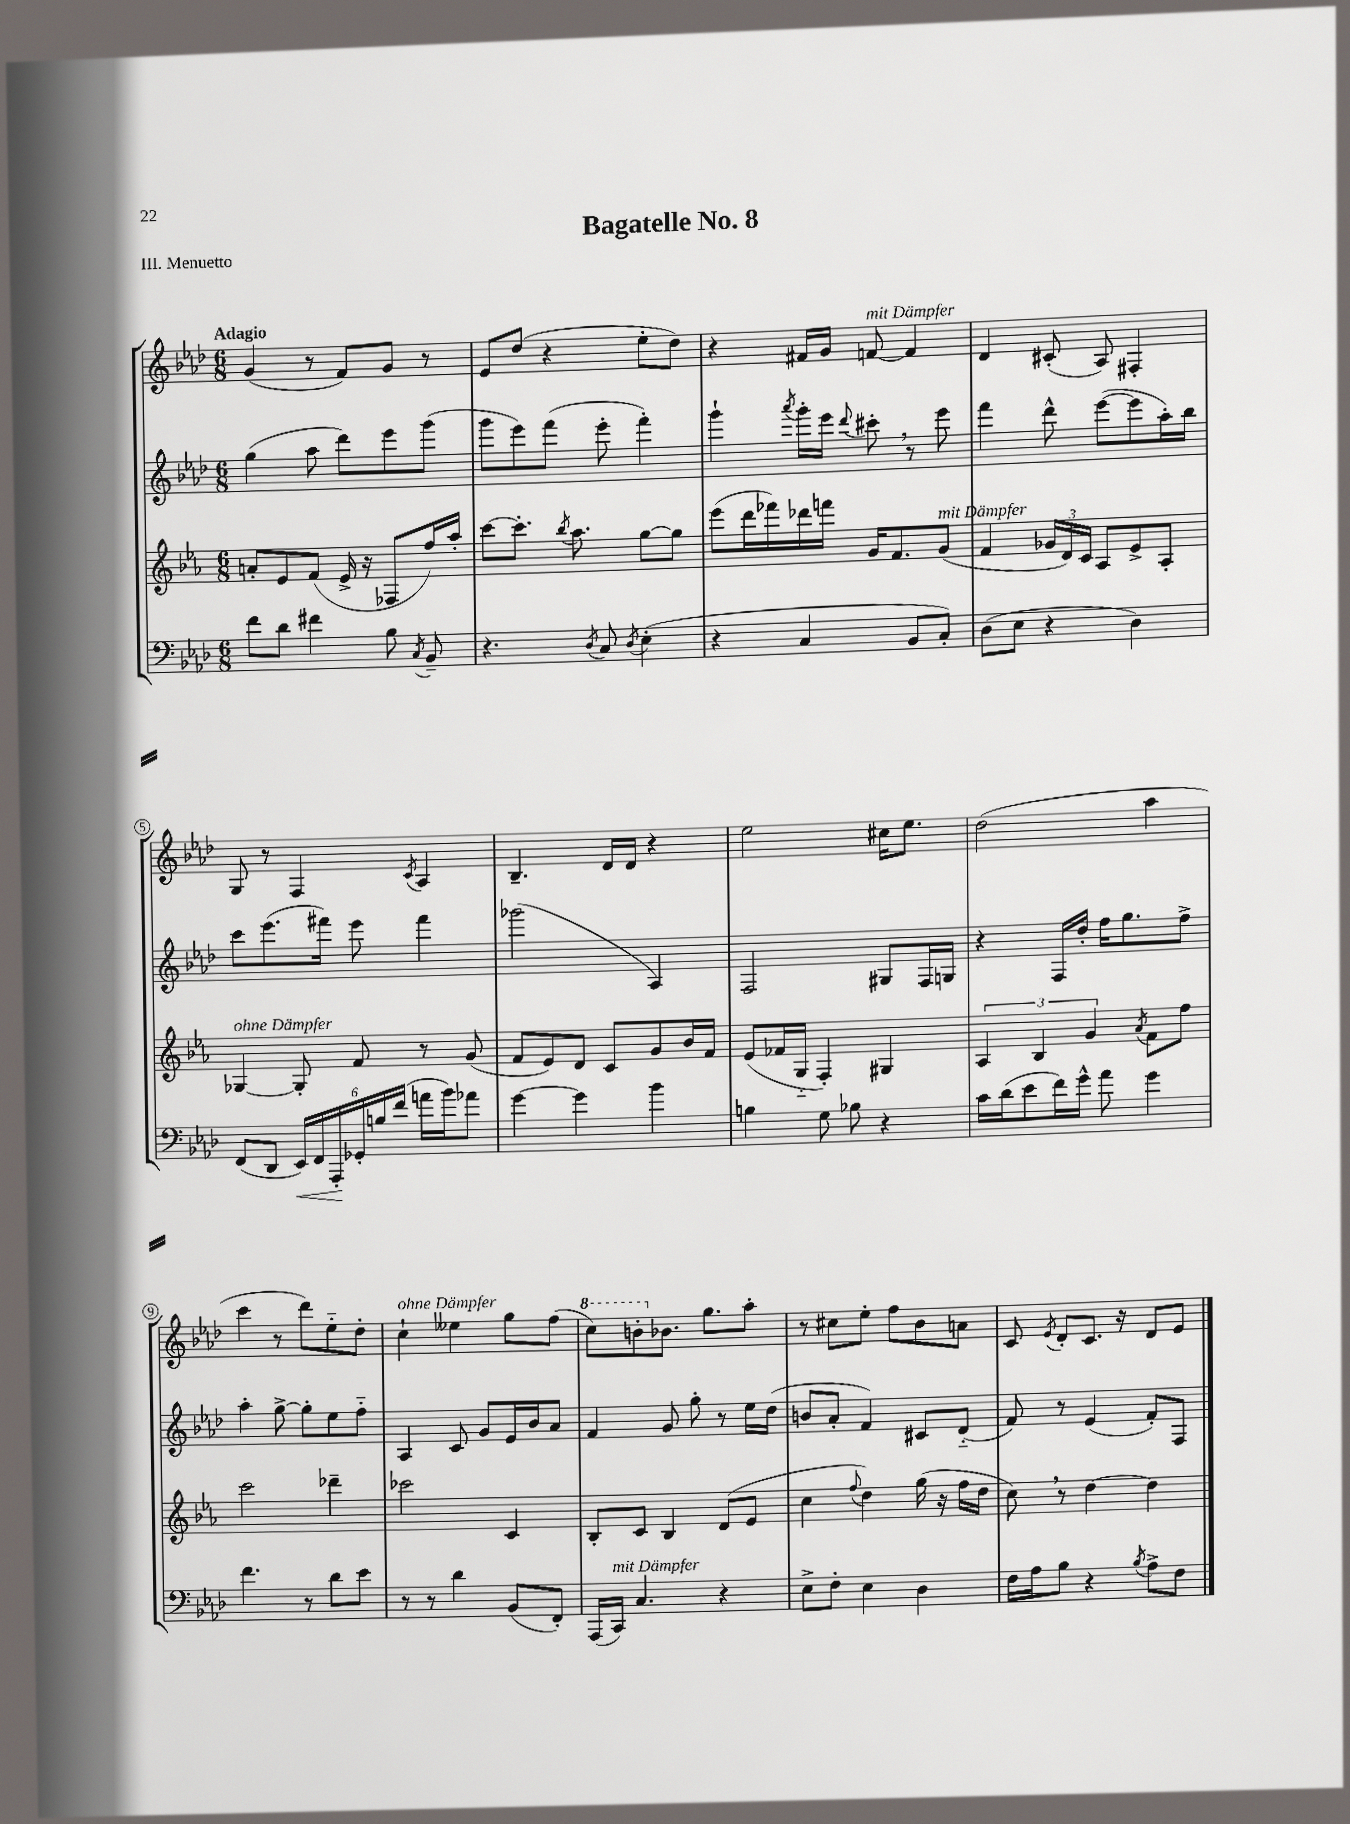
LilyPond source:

\header { title = "Bagatelle No. 8" piece = "III. Menuetto" }
<<
\new StaffGroup <<
\new Staff = "s0" {
    \clef treble \key aes \major \numericTimeSignature \time 6/8 \tempo "Adagio"
    \autoBeamOff g'4( r8 f'8[) g'8] r8 |
    ees'8[ des''8]( r4 ees''8[-. des''8]) |
    r4 fis'16[ g'16] f'8~^\markup { \italic "mit Dämpfer" } f'4 |
    des'4 cis'8-.( aes8) fis4-. |
    g8 r8 f4 \acciaccatura { c'8 } aes4 |
    bes4.-- des'16[ des'16] r4 |
    ees''2 cis''16[ ees''8.] |
    des''2( aes''4 |
    c'''4 r8 des'''8[) ees''8-_ des''8]-. |
    c''4-!^\markup { \italic "ohne Dämpfer" } eeses''4 g''8[ f''8]( |
    \ottava #1 c'''8[) b''8-. \ottava #0 bes'!8.] g''8.[ aes''8]-. |
    r8 cis''8[ ees''8]-. f''8[ bes'8 a'8] |
    c'8 \acciaccatura { ees'8 } des'8[-. c'8.] r16 des'8[ ees'8] \bar "|." |
}
\new Staff = "s1" {
    \clef treble \key aes \major \numericTimeSignature \time 6/8
    \autoBeamOff g''4( aes''8 des'''8[) ees'''8 g'''8]( |
    g'''8[ ees'''8) f'''8]( ees'''8-. f'''4-.) |
    g'''4-! \acciaccatura { aes'''8 } g'''16[-. ees'''16] \appoggiatura { des'''8 } cis'''8-. \breathe r8 ees'''8 |
    f'''4 des'''8-^ ees'''8[~( ees'''8 aes''16-.) bes''16] |
    c'''8[ ees'''8.( fis'''16]) ees'''8 fis'''4 |
    ges'''2( aes4) |
    f2 gis8[ f16 g16] |
    r4 f16[ des''16]-. f''16[ g''8. f''8]-> |
    aes''4-. g''8~-> g''8[-. ees''8 f''8]-_ |
    aes4 c'8 g'8[ ees'16 bes'16 aes'8] |
    f'4 g'8 g''8-. r8 ees''16[ des''16]( |
    b'8[ aes'8]-. f'4) cis'8[ des'8]-_( |
    f'8) r8 ees'4( f'8[-.) f8] \bar "|." |
}
\new Staff = "s2" {
    \clef treble \key ees \major \numericTimeSignature \time 6/8
    \autoBeamOff a'8[-. ees'8 f'8]( ees'16-> r16 fes8[ f''16) aes''16]-. |
    c'''8[~ c'''8.]-. \acciaccatura { bes''8 } aes''8. g''8[~ g''8] |
    ees'''8[( d'''16 fes'''16) des'''16 f'''16] g'16[ f'8. g'8]^\markup { \italic "mit Dämpfer" }( |
    f'4 \tuplet 3/2 { ges'16[ d'16) c'16] } aes8[ ees'8-> aes8]-. |
    ges4~^\markup { \italic "ohne Dämpfer" } ges8-. f'8 r8 g'8( |
    f'8[ ees'8) d'8] c'8[ g'8 bes'16 f'16] |
    ees'8[( fes'16 g16]-_ f4-.) gis4 |
    \tuplet 3/2 { aes4 bes4 g'4 } \acciaccatura { aes'8 } f'8[ f''8] |
    c'''2 des'''4-- |
    ces'''2 c'4 |
    bes8[-. c'8] bes4 d'8[( ees'8] |
    c''4 \appoggiatura { f''8 } d''4) g''16( r16 f''16[ d''16] |
    c''8) \breathe r8 d''4~ d''4 \bar "|." |
}
\new Staff = "s3" {
    \clef bass \key aes \major \numericTimeSignature \time 6/8
    \autoBeamOff f'8[ des'8] fis'4 bes8 \acciaccatura { c8 } bes,8-- |
    r4. \acciaccatura { des8 } c8 \acciaccatura { des8 } ees4-.( |
    r4 c4 bes,8[ c8]-.) |
    des8[( ees8] r4 des4) |
    f,8[( des,8] \tuplet 6/4 { ees,16[\<) f,16 aes,,16-.\! ges,16-. b16 f'16]( } a'16[ bes'16) aes'8] |
    g'4~ g'4 bes'4 |
    b4 g8 bes8 r4 |
    c'16[ des'16( ees'8 f'16) g'16]-^ aes'8 g'4 |
    f'4. r8 des'8[ ees'8] |
    r8 r8 des'4 bes,8[( f,8]-.) |
    aes,,16[( c,16]^\markup { \italic "mit Dämpfer" }) c4. r4 |
    ees8[-> f8]-. ees4 des4 |
    f16[ aes16 bes8] r4 \acciaccatura { bes8 } aes8[-> f8] \bar "|." |
}
>>
>>
\layout { \context { \Score \override BarNumber.stencil = #(make-stencil-circler 0.1 0.3 ly:text-interface::print) } }
